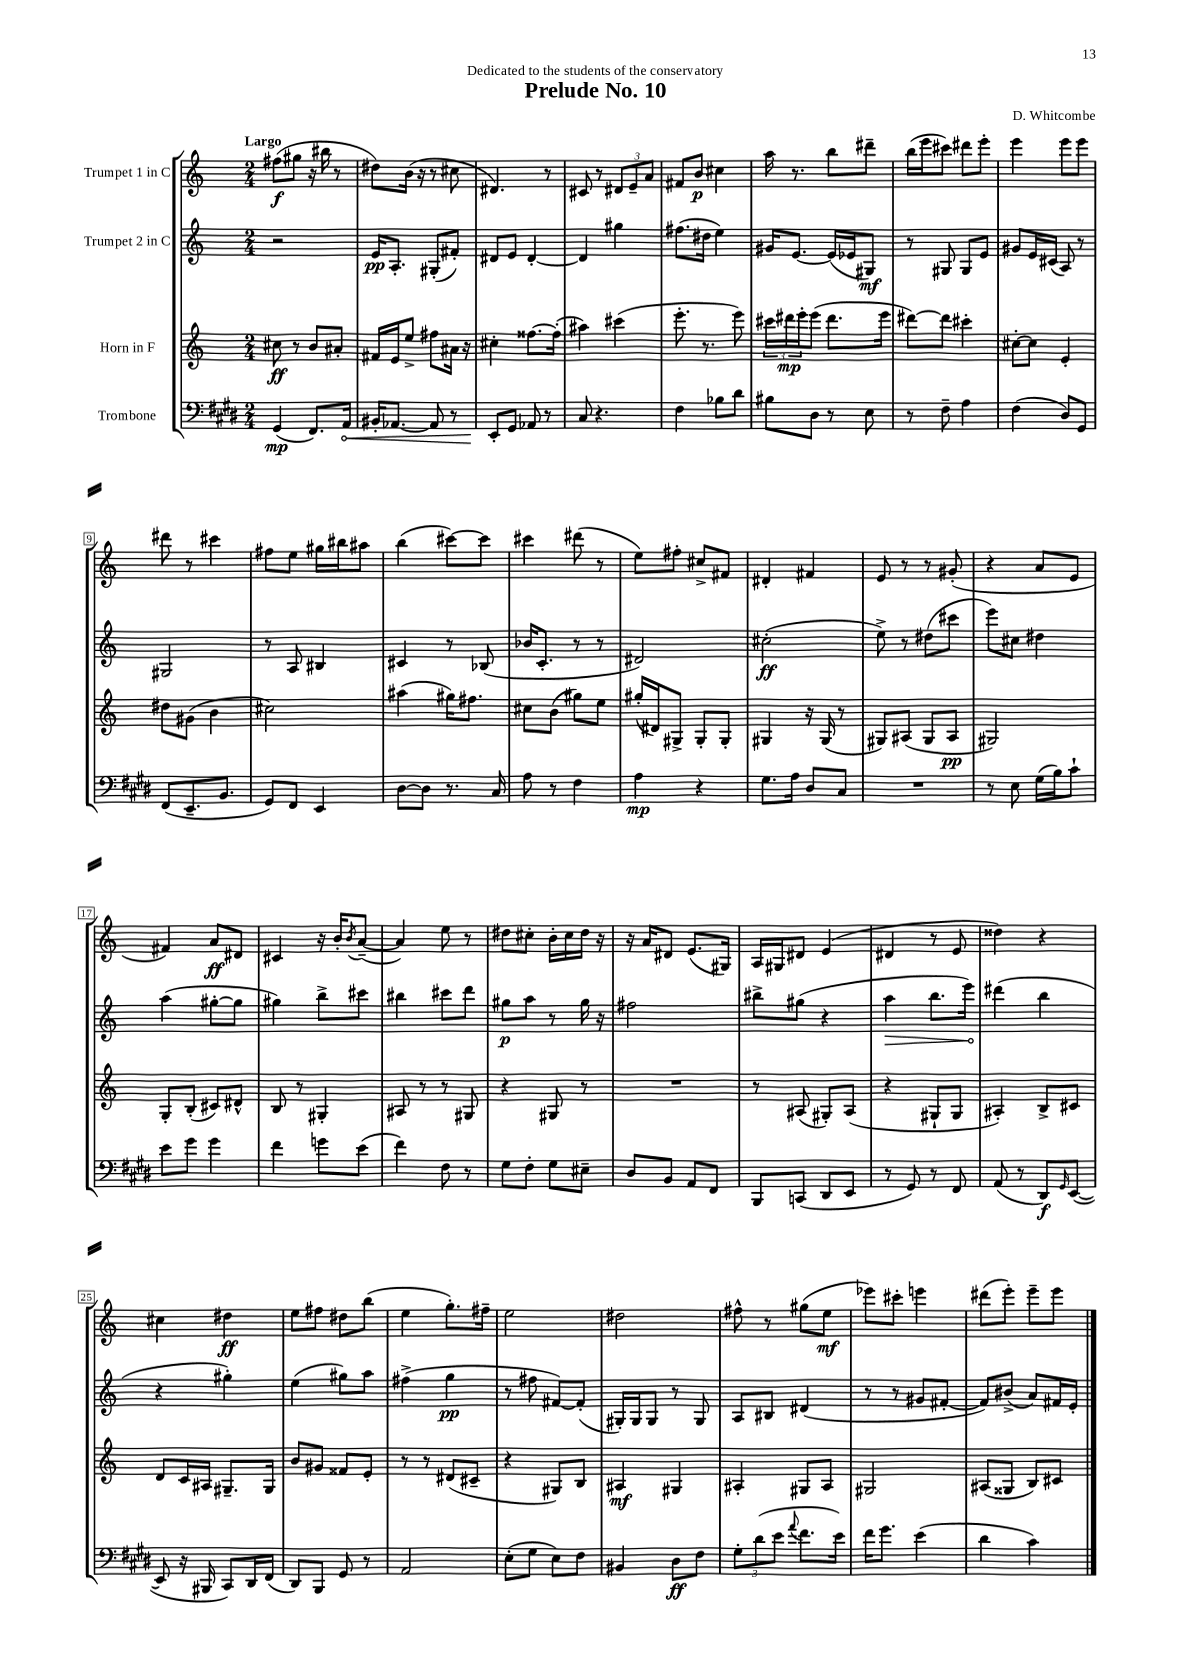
\header { title = "Prelude No. 10" composer = "D. Whitcombe" dedication = "Dedicated to the students of the conservatory" }
<<
\new StaffGroup <<
\new Staff = "s0" \with { instrumentName = "Trumpet 1 in C" } {
    \clef treble \key c \major \numericTimeSignature \time 2/4 \tempo "Largo"
    fis''8\f( gis''8 r16 bis''16 r8 |
    dis''8) b'16( r16 r8 cis''8 |
    dis'4.) r8 |
    cis'8 r8 \tuplet 3/2 { dis'8 e'8-- a'8 } |
    fis'8 b'8\p cis''4 |
    a''16 r8. b''8 dis'''8-- |
    b''16( e'''16 cis'''8) dis'''8 e'''8-. |
    e'''4 e'''8 e'''8 |
    dis'''8 r8 cis'''4 |
    fis''8 e''8 gis''16 bis''16 ais''8 |
    b''4( cis'''8~) cis'''8 |
    cis'''4 dis'''8( r8 |
    e''8) fis''8-. cis''8-> fis'8 |
    dis'4-. fis'4 |
    e'8 r8 r8 gis'8-.( |
    r4 a'8 e'8 |
    fis'4) a'8\ff dis'8 |
    cis'4 r16 b'16-. \acciaccatura { b'8 } a'8~--( |
    a'4) e''8 r8 |
    dis''8 cis''8-. b'16-. cis''16 dis''16 r16 |
    r16 a'16 dis'8 e'8.( gis16) |
    a16 gis16 dis'8 e'4( |
    dis'4 r8 e'8 |
    disis''4) r4 |
    cis''4 dis''4\ff |
    e''8 fis''8 dis''8 b''8( |
    e''4 g''8.-.) fis''16-- |
    e''2 |
    dis''2 |
    fis''8-^ r8 gis''8( e''8\mf |
    ees'''8) cis'''8-. e'''4 |
    dis'''8( e'''8-.) e'''8-- e'''8 \bar "|." |
}
\new Staff = "s1" \with { instrumentName = "Trumpet 2 in C" } {
    \clef treble \key c \major \numericTimeSignature \time 2/4
    r2 |
    e'16\pp a8.-. gis8-.( fis'8-.) |
    dis'8 e'8 dis'4~-. |
    dis'4 gis''4 |
    fis''8.( dis''16 e''4) |
    gis'16 e'8.~ e'16( ees'16 gis8\mf) |
    r8 gis8 gis8 e'8 |
    gis'8 e'16 cis'16( a8) r8 |
    gis2 |
    r8 a8 bis4 |
    cis'4 r8 bes8( |
    bes'16 c'8.-. r8 r8 |
    dis'2) |
    cis''2-.\ff( |
    e''8->) r8 dis''8( cis'''8 |
    e'''8) cis''8 dis''4 |
    a''4( gis''8~-. gis''8 |
    gis''4) b''8-> cis'''8 |
    bis''4 cis'''8 d'''8 |
    gis''8\p a''8 r8 gis''16 r16 |
    fis''2 |
    bis''8-> gis''8( r4 |
    \once \override Hairpin.circled-tip = ##t a''4\> b''8. e'''16\!) |
    dis'''4( b''4 |
    r4 gis''4-.) |
    e''4( gis''8) a''8 |
    fis''4->( g''4\pp |
    r8 fis''8 fis'8~) fis'8-.( |
    gis16-.) gis16 gis8 r8 gis8 |
    a8 bis8 dis'4( |
    r8 r8 gis'8 fis'8~-. |
    fis'8) bis'8->( a'8) fis'16 e'16-. \bar "|." |
}
\new Staff = "s2" \with { instrumentName = "Horn in F" } {
    \clef treble \key c \major \numericTimeSignature \time 2/4
    cis''8\ff r8 b'8 ais'8-. |
    fis'16 e'16 e''8-> fis''8 ais'16 r16 |
    cis''4-. fisis''8.~ fisis''16-.( |
    ais''4) cis'''4( |
    e'''8.-. r8. e'''8) |
    \tuplet 3/2 { cis'''16 dis'''16\mp e'''16-. } e'''8( dis'''8. e'''16 |
    dis'''8~) dis'''8 cis'''4-. |
    cis''8~-. cis''8 e'4-. |
    dis''8 gis'8( b'4 |
    cis''2) |
    ais''4( gis''16) fis''8. |
    cis''8 b'8( gis''8) e''8 |
    gis''16-.( dis'16) gis8-> gis8-. gis8-. |
    gis4 r16 gis16( r8 |
    gis8) ais8( gis8 ais8\pp |
    gis2) |
    g8-. b8-.( cis'8) dis'8-^ |
    b8 r8 gis4-. |
    ais8 r8 r8 gis8 |
    r4 gis8 r8 |
    R2 |
    r8 ais8( gis8-.) ais8( |
    r4 gis8-! gis8 |
    ais4-.) b8-> cis'8 |
    d'8 c'16 ais16 gis8.-- gis16 |
    b'8 gis'8 fisis'8 e'8-. |
    r8 r8 dis'8( cis'8-- |
    r4 gis8) b8 |
    ais4\mf gis4 |
    ais4-. gis8 ais8 |
    gis2 |
    ais8( gisis8 b8) cis'8 \bar "|." |
}
\new Staff = "s3" \with { instrumentName = "Trombone" } {
    \clef bass \key e \major \numericTimeSignature \time 2/4
    gis,4\mp( fis,8.) \once \override Hairpin.circled-tip = ##t a,16\< |
    bis,16-. aes,8.~ aes,8 r8 |
    e,8-.\! gis,8 aes,8 r8 |
    cis8 r4. |
    fis4 bes8 dis'8 |
    bis8 dis8 r8 e8 |
    r8 fis8-- a4 |
    fis4( dis8) gis,8 |
    fis,8( e,8.-- b,8. |
    gis,8) fis,8 e,4 |
    dis8~ dis8 r8. cis16 |
    a8 r8 fis4 |
    a4\mp r4 |
    gis8. a16 dis8 cis8 |
    R2 |
    r8 e8 gis16( b16) cis'8-! |
    e'8 gis'8 gis'4 |
    fis'4 g'8 e'8( |
    fis'4) fis8 r8 |
    gis8 fis8-. gis8 eis8-- |
    dis8 b,8 a,8 fis,8 |
    b,,8 c,8( dis,8 e,8 |
    r8 gis,8) r8 fis,8 |
    a,8( r8 dis,8\f) \grace { gis,16 } e,8~( |
    e,8 r16 bis,,16 cis,8) dis,16 fis,16( |
    dis,8) b,,8 gis,8 r8 |
    a,2 |
    e8-.( gis8 e8) fis8 |
    bis,4 dis8\ff fis8 |
    \tuplet 3/2 { gis8-. dis'8( e'8 } \appoggiatura { a'8 } fis'8. e'16) |
    fis'16 gis'8. e'4( |
    dis'4 cis'4) \bar "|." |
}
>>
>>
\layout { \context { \Score \override BarNumber.stencil = #(make-stencil-boxer 0.1 0.3 ly:text-interface::print) } }
